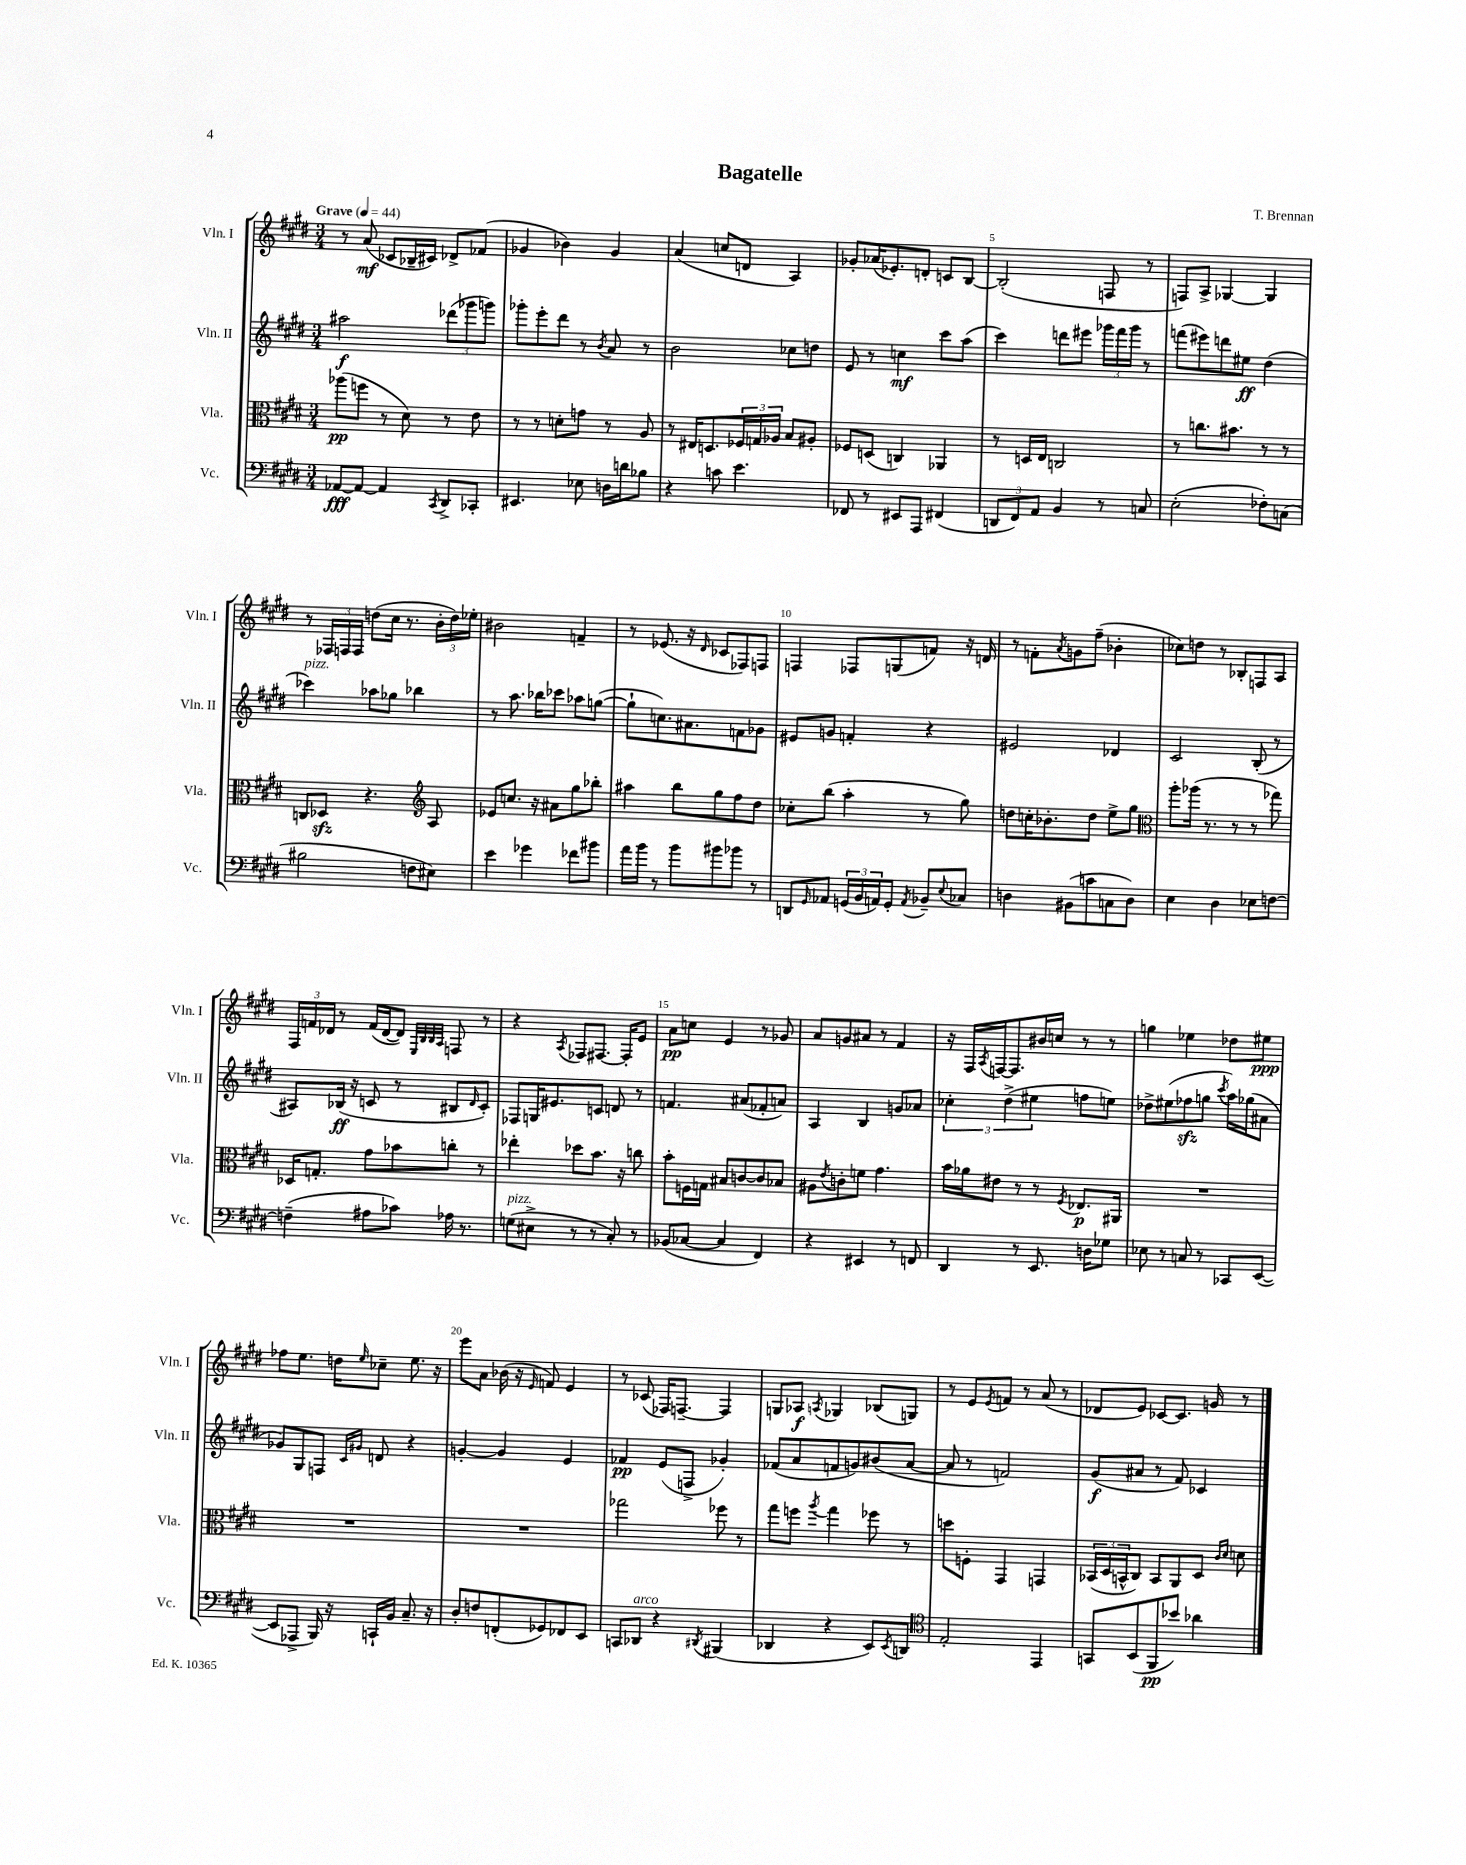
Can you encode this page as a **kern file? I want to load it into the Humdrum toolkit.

**kern	**kern	**kern	**kern
*staff4	*staff3	*staff2	*staff1
*clefF4	*clefC3	*clefG2	*clefG2
*k[f#c#g#d#]	*k[f#c#g#d#]	*k[f#c#g#d#]	*k[f#c#g#d#]
*M3/4	*M3/4	*M3/4	*M3/4
*MM44	*MM44	*MM44	*MM44
[8AA-/L	(8aa-\L	2aa#\	8r
8AA-/_J	8ff\J	.	(8a/
4AA-/]	8r	.	8c-/L
.	8d#\)	.	16B-~/L
.	.	.	16c#/JJ)
8qCC#/	.	.	.
8DD#^/L	8r	(12ddd-\L	8d-^/L
.	.	12ggg-\	.
8CC-'/J	8e\	.	(8f-/J
.	.	12ggg\J)	.
=	=	=	=
4.EE#/	8r	8ggg-'\L	4g-/
.	8r	8eee'\	.
.	8d'\L	8ddd#\J	4b-\)
8E-\	8g\J	8r	.
.	.	8qb/	.
16D\LL	8r	8a/	4g-/
16d\J	.	.	.
8B-\J	8A/	8r	.
=	=	=	=
4r	8r	2b\	(4a/
.	16E#/LK	.	.
.	8.D/	.	.
8c\	.	.	8cc/L
4.e\	24F-/L	.	8d/J
.	24G/	.	.
.	24A-/JJ	.	.
.	8B/L	8cc-\L	4A/)
.	8A#'/J	8dd\J	.
=	=	=	=
8FF-/	8F-/L	8e/	8g-'/L
8r	(8D/J	8r	(16a-/K
.	.	.	8.e-'/)
8EE#/L	4C/)	4cc\	.
8AAA/J	.	.	8d'/J
(4FF#/	4AA-/	8ccc#\L	8c/L
.	.	(8aa\J	[8B/J
=	=	=	=
12DD/L	8r	4ccc#\)	(2B'/]
12FF#/)	.	.	.
.	16D/LL	.	.
12AA/J	.	.	.
.	16E/JJ	.	.
4BB/	2C/	8ddd\L	.
.	.	8eee#\J	.
8r	.	24ggg-\LL	8F/
.	.	24fff#\	.
.	.	24ggg-\JJ	.
8C/	.	8r	8r
=	=	=	=
(2E'\	8r	(8fff\L	8F/L)
.	8.cc\L	8eee#\)	8A^/J
.	.	8ddd\	[4G-/
.	8.b#\J	.	.
.	.	8ee#\J	.
8F-'\L)	8r	(4dd#\	4G-/]
(8C\J	8r	.	.
=	=	=	=
2B#\	8C/L	4ccc-\)	8r
.	8D-/J	.	24F-/LL
.	.	.	24F/
.	.	.	24F/JJ
.	4.r	8aa-\L	(8dd\L
.	.	8gg-\J	16cc#\Jk
.	.	.	8.r
8F\L	.	4bb-\	.
*	*clefG2	*	*
8E#\J)	8A/	.	24b'\LL
.	.	.	24dd\)
.	.	.	24ee-'\JJ
=	=	=	=
4e\	8e-/L	8r	2b#\
.	8.cc/J	8.aa\	.
4g-\	.	.	.
.	16r	16bb-\LK	.
.	8a#\L	8ccc-\J	.
8f-\L	8gg#\	8aa-\L	4f~/
8b#\J	8bb-'\J	([8gg\J	.
=	=	=	=
16a\LL	4aa#\	8gg`\]L	8r
16b\JJ	.	.	.
8r	.	8.cc\)	(8.e-/
8b\L	8bb\L	.	.
.	.	8.a#\	16r
.	.	.	16qqd#/
8b#\	8gg#\	.	8c-/L
8b-\J	8ff#\	8f\	8F-/)
8r	8dd#\J	8g-\J	8F/J
=	=	=	=
8DD/L	8cc-'\L	8e#/L	4F/
16qqGG#/	.	.	.
8AA-/J	(8bb\J	8g/J	.
(24GG/LL	4aa'\	4f'/	8F-/L
24BB/	.	.	.
24AA/J)	.	.	.
8GG'/J	.	.	(8G/
8qAA/	.	.	.
8BB-~/L	8r	4r	8f/J)
8qqE/	.	.	.
8C-/J	8gg#\)	.	16r
.	.	.	16d/
=	=	=	=
4D\	8dd\L	2e#/	8r
.	16cc'\K	.	8f'\L
.	8.b-'\	.	.
.	.	.	8qa/
(8BB#\L	.	.	8g\
8c\	8dd\J	.	(8ff#~\J
8C\	8ee^\L	4d-/	4b-'\
8D\J)	8gg#\J	.	.
=	=	=	=
*	*clefC3	*	*
4E\	8aa'\L	2c#/	8cc-\L)
.	(16aa-\Jk	.	8dd\J
.	8.r	.	.
4D#\	.	.	8r
.	8r	.	8B-'/L
8E-\L	8r	(8B'/	8F/
[8F\J	8gg-\)	8r	8A/J
=	=	=	=
(4F~\]	16D-/LK	8A#/L)	24F#/LL
.	.	.	24f/
.	8.G'/J	.	.
.	.	.	24d-/JJ
.	.	(16B-/Jk	8r
.	.	16r	.
8A#\L	8g#\L	8c/	(16f/LL
.	.	.	[16d-/J
8c-\J)	8b-\	8r	8d-/]J)
.	.	.	32qqE/LLL
.	.	.	32qqB/
.	.	.	32qqB/
.	.	.	32qqA/JJJ
16A-\	8cc'\J	8B#/L	8F/
8.r	.	.	.
.	.	16qqd#/	.
.	8r	8c'/J)	8r
=	=	=	=
(8G\L	4ee-'\	8F-/L	4r
8E#^\J	.	16G/K	.
.	.	8.e#/	.
.	.	.	8qA/
8r	8dd-\L	.	8F-/L
8r	8.b\J	8c/J	[8.F#/J
8C#'/)	.	8d/	.
.	16r	.	16F#'/]LK
8r	8cc\	8r	8e/J
=	=	=	=
(8BB-/L	8b'\L	4.f/	8a\L
[8C-/J	16F\L	.	8cc\J
.	16G\JJ	.	.
4C-/]	8B#/L	.	4e/
.	[8c/	(8a#/L	.
4FF#/)	8c/]	8f-'/	8r
.	8B-/J	8a/J)	8g-/
=	=	=	=
4r	8A#\L	4A/	8a/L
.	8qe/	.	.
.	8c'\	.	8g/
4EE#/	8f\J	4B/	8a#/J
.	4.g#\	.	8r
8r	.	8g/L	4f#/
8FF/	.	8a-/J	.
=	=	=	=
4DD#/	16b\LL	6cc-'\	16r
.	16a-\J	.	16F#/LL
.	.	.	8qA/
.	8e#\J	.	[16F/J
.	.	(6dd#^\	.
.	.	.	8.F/]
8r	8r	.	.
.	.	6ee#\	.
8.EE/	8r	.	16b#/L
.	.	.	16cc/JJ
.	8qF#/	.	.
.	8.E-/L	8ff\L	8r
16D\LK	.	.	.
8G-\J	.	8ee\J)	8r
.	16AA#/Jk	.	.
=	=	=	=
8E-\	2.r	8dd-^\L	4gg\
8r	.	(8ee#\	.
8C/	.	8ff-\	4ee-\
8r	.	8gg\J	.
.	.	8qccc#/	.
8CC-/L	.	16aa\LL)	8dd-\L
.	.	(16gg-\J	.
([8EE/J	.	8a#\J	8ee#\J
=	=	=	=
8EE/]L	2.r	8g-/L)	8ff-\L
8AAA-^/J	.	8G#/	8.ee\J
16BBB/)	.	8F/J	.
16r	.	.	16dd\LK
.	.	16qqc#/LL	.
.	.	16qqg#/JJ	16qqee/
16CC`/LL	.	8d/	8cc-~\J
16BB/JJ	.	.	.
8.C#~/	.	4r	8.ee\
16r	.	.	16r
=	=	=	=
8D#'/L	2.r	[4g'/	8eee\L
8F/	.	.	8a\J
(8FF'/	.	4g/]	(16b-\
.	.	.	16r
.	.	.	16qqe/
8GG-/)	.	.	8f/)
8FF-/	.	4e/	4e/
8EE/J	.	.	.
=	=	=	=
8CC/L	2gg-\	4f-/	8r
8DD-/J	.	.	(8c-/
4r	.	(8e/L	16F-/LK)
.	.	.	[8.F~/J
.	.	8F^/J	.
8qDD#/	.	.	.
(4BBB#/	8ff-\	4g-'/)	4F/]
.	8r	.	.
=	=	=	=
4DD-/	8gg#\L	(8f-/L	8G/L
.	8ff\J	8a/	8A-/J
.	8qaa/	.	8qA/
4r	4gg#\	8f/	4G-/
.	.	8g/)	.
8EE/L)	8ff-\	(8b#/	(8B-/L
8qEE/	.	.	.
8DD/J	8r	[8a/J	8G/J)
=	=	=	=
*clefC4	*	*	*
2E'/	8dd\L	8a/]	8r
.	8F'\J	8r	8e/L
.	.	.	8qe/
.	4GG#/	2f/)	8f/J
.	.	.	8r
4EE/	4GG/	.	(8a/
.	.	.	8r
=	=	=	=
8GG/L	(24BB-/LL	(8g#/L	8d-/L
.	24D#/	.	.
.	24BB^^/J	.	.
(8BB/	8C#/J)	8a#/J	8e/J)
8FF#/	8BB/L	8r	[8c-/L
8b-/J)	8AA/	8f#/)	8.c-/]J
4a-\	8D#/J	4c-/	.
.	.	.	16g/
.	16qqc#/LL	.	.
.	16qqd#/JJ	.	.
.	8d\	.	8r
==	==	==	==
*-	*-	*-	*-
